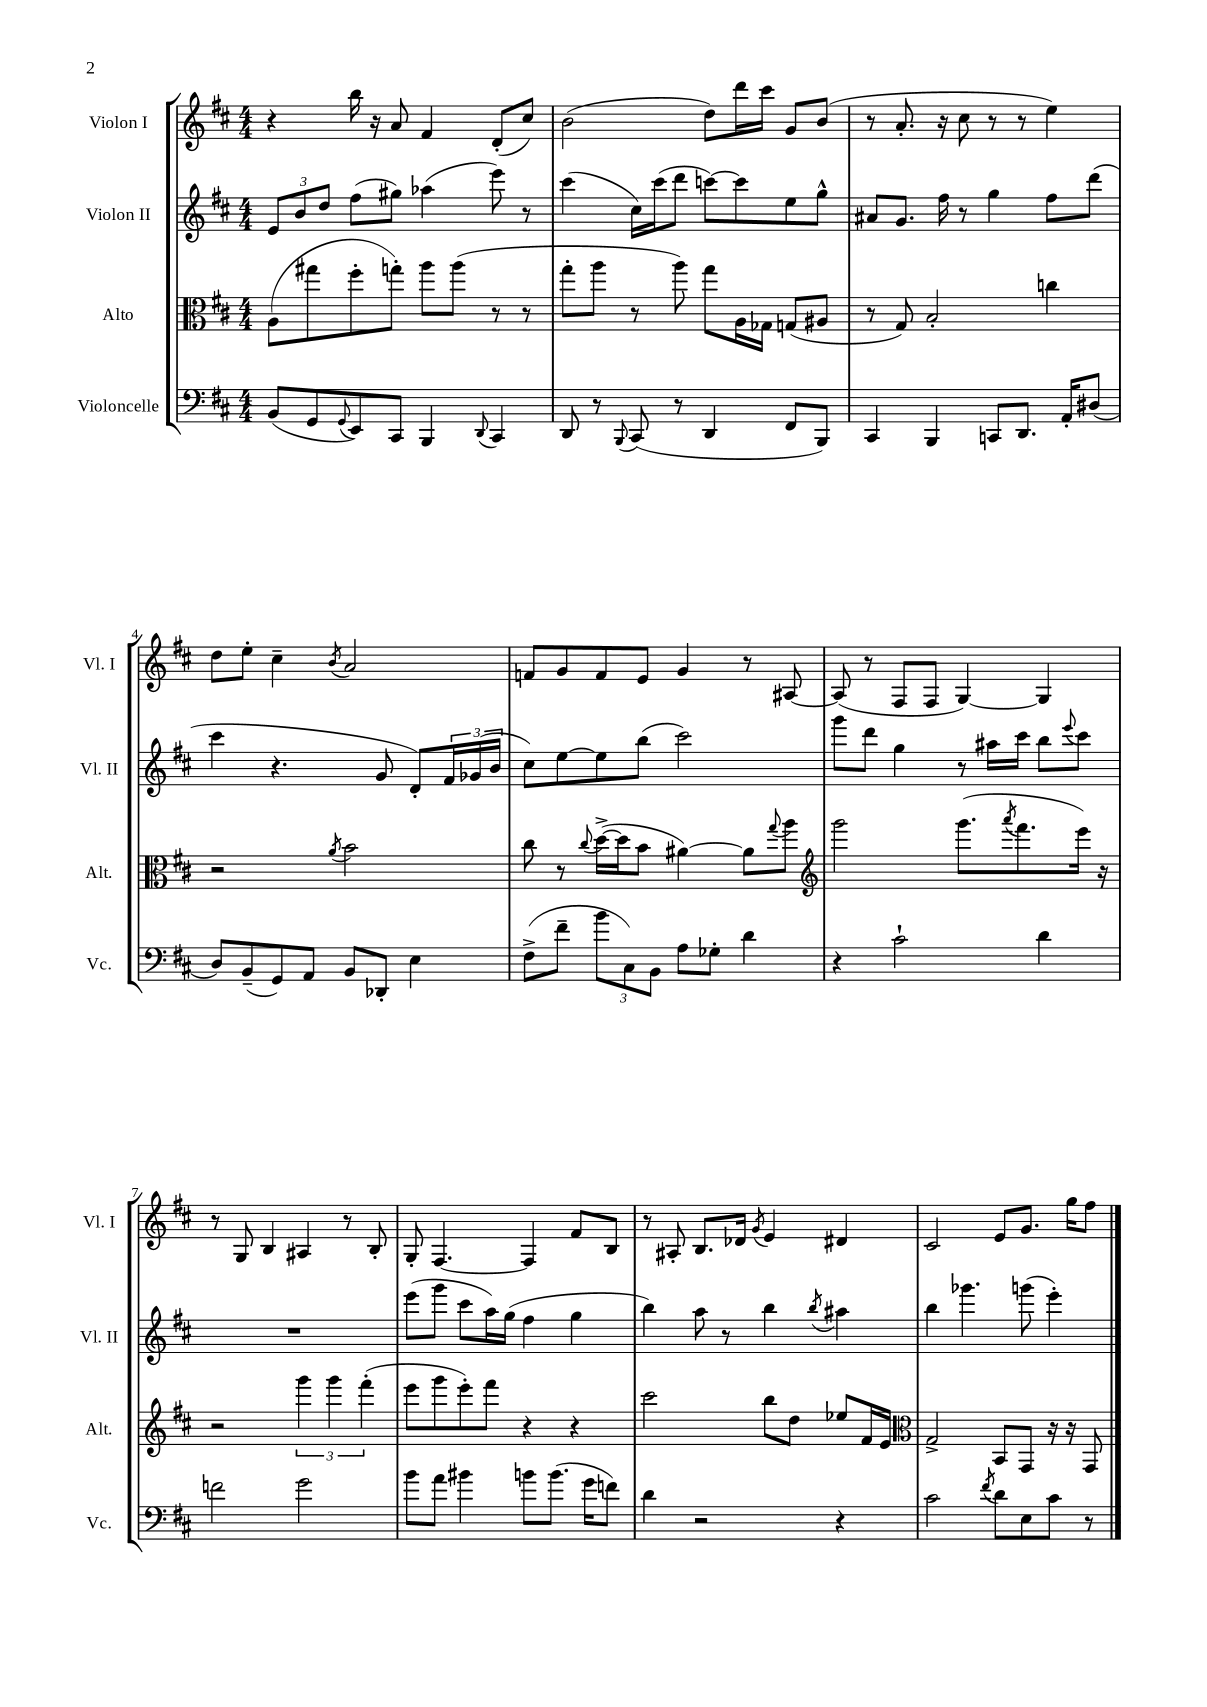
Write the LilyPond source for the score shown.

<<
\new StaffGroup <<
\new Staff = "s0" \with { instrumentName = "Violon I" shortInstrumentName = "Vl. I" } {
    \clef treble \key d \major \numericTimeSignature \time 4/4
    r4 b''16 r16 a'8 fis'4 d'8-.( cis''8) |
    b'2( d''8) d'''16 cis'''16 g'8 b'8( |
    r8 a'8.-. r16 cis''8 r8 r8 e''4) |
    d''8 e''8-. cis''4-- \acciaccatura { b'8 } a'2 |
    f'8 g'8 f'8 e'8 g'4 r8 ais8~ |
    ais8( r8 fis8 fis8 g4~) g4 |
    r8 g8 b4 ais4 r8 b8-. |
    g8-. fis4.~ fis4 fis'8 b8 |
    r8 ais8-. b8. des'16 \acciaccatura { g'8 } e'4 dis'4 |
    cis'2 e'8 g'8. g''16 fis''8 \bar "|." |
}
\new Staff = "s1" \with { instrumentName = "Violon II" shortInstrumentName = "Vl. II" } {
    \clef treble \key d \major \numericTimeSignature \time 4/4
    \tuplet 3/2 { e'8 b'8 d''8 } fis''8( gis''8) aes''4( e'''8) r8 |
    cis'''4( cis''16) cis'''16( d'''8 c'''8~) c'''8 e''8 g''8-^ |
    ais'8 g'8. fis''16 r8 g''4 fis''8 d'''8( |
    cis'''4 r4. g'8 d'8-.) \tuplet 3/2 { fis'16 ges'16( b'16 } |
    cis''8) e''8~ e''8 b''8( cis'''2) |
    g'''8 d'''8 g''4 r8 ais''16 cis'''16 b''8 \appoggiatura { e'''8 } cis'''8 |
    R1 |
    e'''8( g'''8 cis'''8 a''16) g''16( fis''4 g''4 |
    b''4) a''8 r8 b''4 \acciaccatura { b''8 } ais''4 |
    b''4 ges'''4. g'''8( e'''4-.) \bar "|." |
}
\new Staff = "s2" \with { instrumentName = "Alto" shortInstrumentName = "Alt." } {
    \clef alto \key d \major \numericTimeSignature \time 4/4
    a8( gis''8 fis''8-. g''8-.) a''8 a''8( r8 r8 |
    g''8-. a''8 r8 a''8) g''8 a16 ges16 g8( ais8 |
    r8 g8) b2-. c''4 |
    r2 \acciaccatura { a'8 } b'2 |
    cis''8 r8 \appoggiatura { cis''8 } d''16~->( d''16 b'8 ais'4~) ais'8 \appoggiatura { g''8 } a''8 |
    \clef treble g'''2 g'''8.( \acciaccatura { a'''8 } fis'''8. e'''16) r16 |
    r2 \tuplet 3/2 { g'''4 g'''4 fis'''4-.( } |
    e'''8 g'''8 e'''8-.) fis'''8 r4 r4 |
    cis'''2 b''8 d''8 ees''8 fis'16 e'16 |
    \clef alto g2-> b,8 g,8 r16 r16 g,8 \bar "|." |
}
\new Staff = "s3" \with { instrumentName = "Violoncelle" shortInstrumentName = "Vc." } {
    \clef bass \key d \major \numericTimeSignature \time 4/4
    b,8( g,8 \appoggiatura { g,8 } e,8) cis,8 b,,4 \appoggiatura { d,8 } cis,4 |
    d,8 r8 \appoggiatura { b,,8 } cis,8( r8 d,4 fis,8 b,,8) |
    cis,4 b,,4 c,8 d,8. a,16-. dis8( |
    d8) b,8--( g,8) a,8 b,8 des,8-. e4 |
    fis8->( fis'8-- \tuplet 3/2 { b'8 cis8) b,8 } a8 ges8-. d'4 |
    r4 cis'2-! d'4 |
    f'2 g'2 |
    b'8 a'8 bis'4 b'8 b'8.( g'16 f'8) |
    d'4 r2 r4 |
    cis'2 \acciaccatura { fis'8 } d'8 e8 cis'8 r8 \bar "|." |
}
>>
>>
